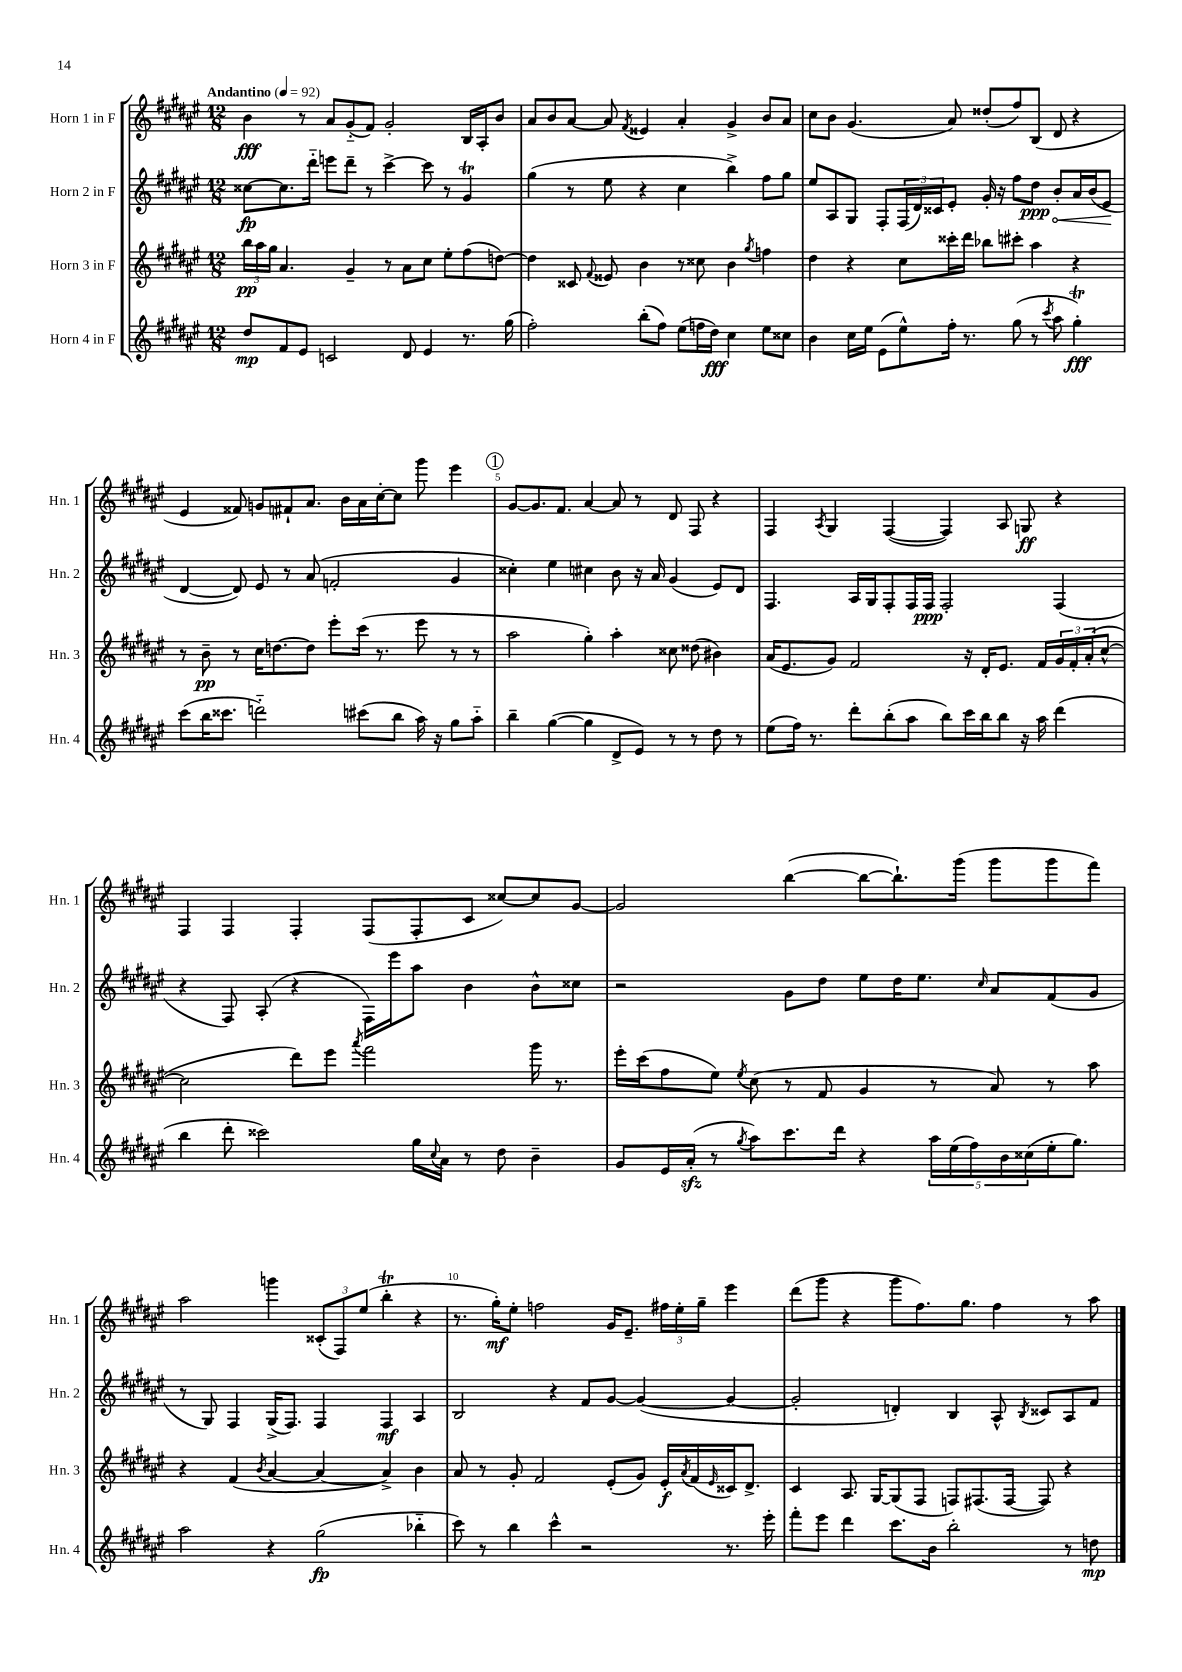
<<
\new StaffGroup <<
\new Staff = "s0" \with { instrumentName = "Horn 1 in F" shortInstrumentName = "Hn. 1" } {
    \clef treble \key fis \major \numericTimeSignature \time 12/8 \tempo "Andantino" 4 = 92
    b'4\fff r8 ais'8 gis'8-_( fis'8) gis'2-. b16 ais16-. b'8 |
    ais'8 b'8 ais'8~ ais'8 \acciaccatura { fis'8 } eisis'4 ais'4-. gis'4-> b'8 ais'8 |
    cis''8 b'8 gis'4.( ais'8) disis''8-.( fis''8) b8( dis'8 r4 |
    eis'4 fisis'8) g'8 fis'8-! ais'8. b'16 ais'16 cis''16~-. cis''8 gis'''8 eis'''4 |
    \mark \markup { \circle "1" } gis'8~ gis'8. fis'8. ais'4~ ais'8 r8 dis'8 fis8 r4 |
    fis4 \acciaccatura { ais8 } gis4 fis4~( fis4) ais8 g8\ff r4 |
    fis4 fis4 fis4-. fis8( fis8-. cis'8 cisis''8~) cisis''8 gis'8~ |
    gis'2 b''4~( b''8~ b''8.-!) gis'''16( gis'''8 gis'''8 fis'''8) |
    ais''2 g'''4 \tuplet 3/2 { cisis'8-.( fis8) eis''8( } b''4-.\trill r4 |
    r8. gis''16-.\mf) eis''8-. f''2 gis'16 eis'8.-- \tuplet 3/2 { fis''16 eis''16-. gis''16-- } eis'''4 |
    dis'''8( gis'''8 r4 gis'''8 fis''8.) gis''8. fis''4 r8 ais''8 \bar "|." |
}
\new Staff = "s1" \with { instrumentName = "Horn 2 in F" shortInstrumentName = "Hn. 2" } {
    \clef treble \key fis \major \numericTimeSignature \time 12/8
    cisis''8~\fp cisis''8. dis'''16-_ e'''8 dis'''8-- r8 cis'''4~-> cis'''8 r8 gis'4\trill |
    gis''4( r8 eis''8 r4 cis''4 b''4->) fis''8 gis''8 |
    eis''8 ais8 gis8 fis8-. \tuplet 3/2 { fis16( dis'16) cisis'16 } eis'8-. gis'16-. r16 fis''8 dis''8\ppp \once \override Hairpin.circled-tip = ##t b'8-.\< ais'16 b'16( eis'8\! |
    dis'4~ dis'8) eis'8 r8 ais'8( f'2-. gis'4 |
    \mark \markup { \circle "1" } cisis''4-.) eis''4 cis''4 b'8 r16 ais'16 gis'4( eis'8) dis'8 |
    fis4. ais16 gis16 fis8-. fis16 fis16\ppp fis2-. fis4( |
    r4 fis8) ais8-.( r4 fis16) eis'''16 ais''8 b'4 b'8-^ cisis''8 |
    r2 gis'8 dis''8 eis''8 dis''16 eis''8. \grace { cis''16 } ais'8 fis'8( gis'8 |
    r8 gis8) fis4 gis16->( fis8.) fis4 fis4\mf ais4 |
    b2 r4 fis'8 gis'8~ gis'4~( gis'4~ |
    gis'2-. d'4-.) b4 ais8-^ \acciaccatura { b8 } cisis'8 ais8 fis'8 \bar "|." |
}
\new Staff = "s2" \with { instrumentName = "Horn 3 in F" shortInstrumentName = "Hn. 3" } {
    \clef treble \key fis \major \numericTimeSignature \time 12/8
    \tuplet 3/2 { b''16\pp ais''16 gis''16 } ais'4. gis'4-- r8 ais'8 cis''8 eis''8-. fis''8( d''8~) |
    d''4 cisis'8 \appoggiatura { fis'8 } eisis'8 b'4 r8 cisis''8 b'4 \acciaccatura { gis''8 } f''4 |
    dis''4 r4 cis''8 cisis'''16-. dis'''16 bes''8 cis'''8-. ais''4 r4 |
    r8 b'8--\pp r8 cis''16 d''8.~ d''8 eis'''8-. cis'''16( r8. eis'''8 r8 r8 |
    \mark \markup { \circle "1" } ais''2 gis''4-.) ais''4-. cisis''8 disis''8( bis'4) |
    ais'16( eis'8. gis'8) fis'2 r16 dis'16-. eis'8. fis'16 \tuplet 3/2 { gis'16 fis'16-. ais'16-.( } cis''8~-^ |
    cis''2 dis'''8) eis'''8 \acciaccatura { ais'''8 } fis'''2 gis'''16 r8. |
    eis'''16-. cis'''16( fis''8 eis''8) \acciaccatura { eis''8 } cis''8( r8 fis'8 gis'4 r8 ais'8) r8 ais''8 |
    r4 fis'4( \acciaccatura { b'8 } ais'4~ ais'4~ ais'4->) b'4 |
    ais'8 r8 gis'8-. fis'2 eis'8-.( gis'8) eis'16-.\f \acciaccatura { ais'8 } fis'16( \grace { eis'16 } cisis'16) dis'8.-> |
    cis'4 ais8. gis16~ gis8( fis8 f8) fis8.( fis16~ fis8) r4 \bar "|." |
}
\new Staff = "s3" \with { instrumentName = "Horn 4 in F" shortInstrumentName = "Hn. 4" } {
    \clef treble \key fis \major \numericTimeSignature \time 12/8
    dis''8\mp fis'8 eis'8 c'2 dis'8 eis'4 r8. gis''16( |
    fis''2-.) b''8-.( fis''8) eis''8( f''16 dis''16\fff) cis''4 eis''8 cisis''8 |
    b'4 cis''16 eis''16 eis'8( eis''8-^) fis''16-. r8. gis''8( r8 \acciaccatura { cis'''8 } ais''8 gis''4-.\trill\fff) |
    cis'''8( b''16 cisis'''8. d'''2-_) cis'''8( b''8 ais''16) r16 gis''8 ais''8-_ |
    \mark \markup { \circle "1" } b''4-- gis''4~( gis''4 dis'8-> eis'8) r8 r8 dis''8 r8 |
    eis''8( fis''16) r8. dis'''8-. b''8-.( ais''8 b''8) cis'''16 b''16 b''8 r16 ais''16 dis'''4( |
    b''4 dis'''8-. cisis'''2) gis''16 \appoggiatura { cis''8 } ais'16 r8 dis''8 b'4-- |
    gis'8 eis'16 ais'16-.\sfz( r8 \acciaccatura { gis''8 } ais''8) cis'''8. dis'''16 r4 \tuplet 5/4 { ais''16 eis''16( fis''16) b'16 cisis''16( } eis''16-. gis''8.) |
    ais''2 r4 gis''2\fp( bes''4-_ |
    cis'''8) r8 b''4 cis'''4-^ r2 r8. eis'''16-. |
    fis'''8-. eis'''8 dis'''4 cis'''8. b'16 b''2-. r8 d''8\mp \bar "|." |
}
>>
>>
\layout { \context { \Score \override BarNumber.break-visibility = ##(#f #t #t) barNumberVisibility = #(every-nth-bar-number-visible 5) } }
